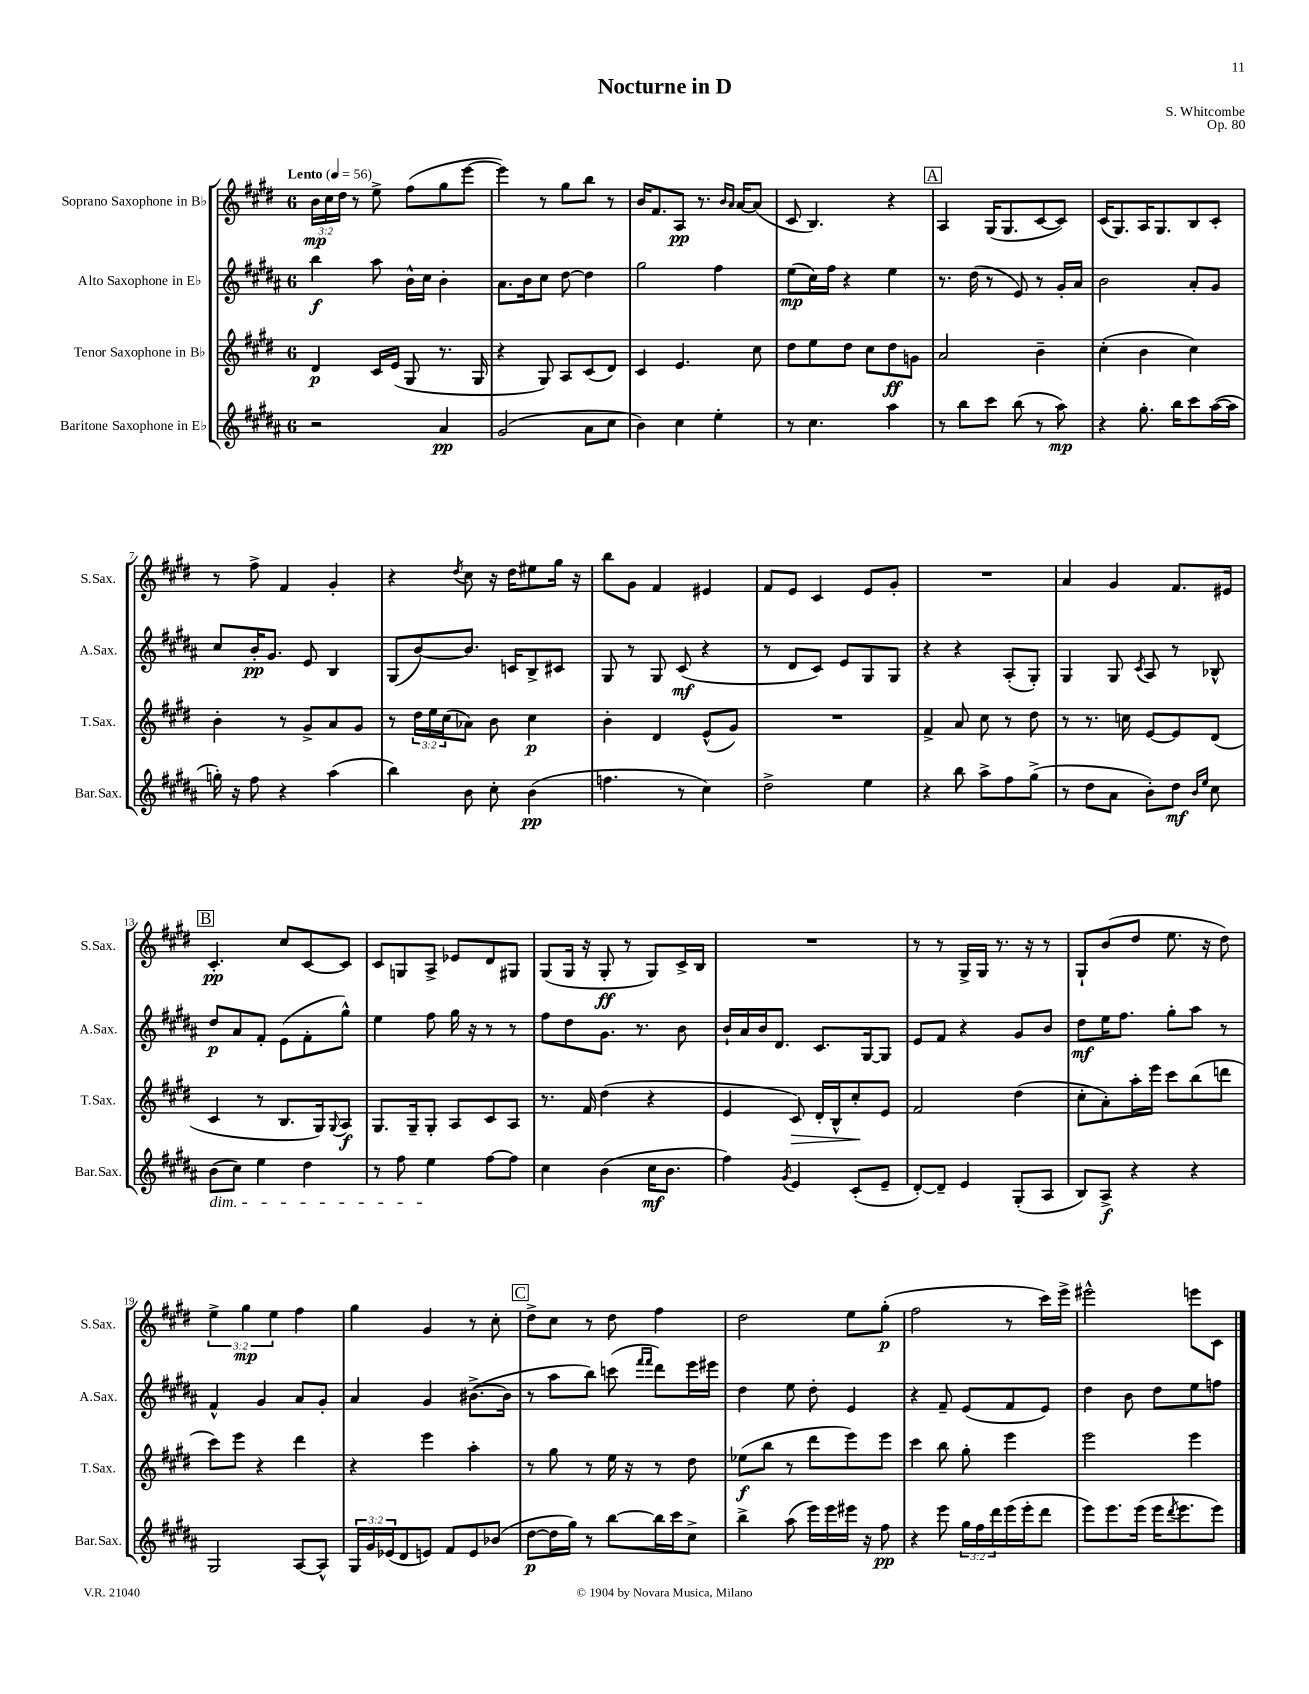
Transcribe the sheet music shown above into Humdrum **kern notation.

**kern	**kern	**kern	**kern
*staff4	*staff3	*staff2	*staff1
*clefG2	*clefG2	*clefG2	*clefG2
*k[f#c#g#d#a#]	*k[f#c#g#d#]	*k[f#c#g#d#a#]	*k[f#c#g#d#]
*M6/8	*M6/8	*M6/8	*M6/8
*MM56	*MM56	*MM56	*MM56
2r	4d#	4bb	24b
.	.	.	24cc#
.	.	.	24dd#
.	.	.	8r
.	16c#	8aa#	8ee^
.	(16e	.	.
.	8G#	16b^^	(8ff#
.	.	16cc#	.
4a#	8.r	4b'	8gg#
.	.	.	[8eee
.	16G#	.	.
=	=	=	=
(2g#	4r	8.a#	4eee])
.	.	16b	.
.	8G#)	8cc#	8r
.	8A	[8dd#	8gg#
8a#	(8c#	4dd#]	8bb
8cc#	8d#)	.	8r
=	=	=	=
4b)	4c#	2gg#	16b
.	.	.	8.f#
4cc#	4.e	.	8A
.	.	.	8.r
4ee'	.	4ff#	.
.	.	.	16qqb
.	.	.	16qqa
.	.	.	[16a
.	8cc#	.	(8a]
=	=	=	=
8r	8dd#	(8ee	8c#
4.cc#	8ee	16cc#)	4.B)
.	.	16ff#	.
.	8dd#	4r	.
.	8cc#	.	.
4aa#	8dd#	4ee	4r
.	8g	.	.
=	=	=	=
8r	2a	8.r	4A
8bb	.	.	.
.	.	(16dd#	.
8ccc#	.	8r	(16G#
.	.	.	8.G#
(8bb	.	8e)	.
8r	4b~	8r	[8c#
8aa#)	.	16g#'	8c#])
.	.	16a#	.
=	=	=	=
4r	(4cc#'	2b	(16c#
.	.	.	8.G#)
8.gg#'	4b	.	16A
.	.	.	8.G#
16bb	.	.	.
8ccc#	4cc#)	8a#'	8B
([16aa#	.	8g#	8c#'
16aa#]	.	.	.
=	=	=	=
16gg')	4b'	8cc#	8r
16r	.	.	.
8ff#	.	16b'	8ff#^
.	.	8.g#	.
4r	8r	.	4f#
.	8g#^	8e	.
(4aa#	8a	4B	4g#'
.	8g#	.	.
=	=	=	=
4bb)	8r	(8G#	4r
.	24dd#	[8b)	.
.	24ee	.	.
.	(24cc#	.	.
.	.	.	8qdd#
8b	8a-)	8.b]	8cc#
8cc#'	8b	.	16r
.	.	16c	16dd#
(4b	4cc#	8B^	8ee#
.	.	8c#	16gg#
.	.	.	16r
=	=	=	=
4.ff	4b'	8G#	8bb
.	.	8r	8g#
.	4d#	8G#	4f#
8r	.	(8c#	.
4cc#)	(8e^^	4r	4e#
.	8g#)	.	.
=	=	=	=
2dd#^	2.r	8r	8f#
.	.	8d#	8e
.	.	8c#)	4c#
.	.	8e	.
4ee	.	8G#	8e
.	.	8G#	8g#'
=	=	=	=
4r	4f#^	4r	2.r
8bb	8a	4r	.
8aa#^	8cc#	.	.
8ff#	8r	(8A#'	.
(8gg#^	8dd#	8G#')	.
=	=	=	=
8r	8r	4G#	4a
8dd#	8.r	.	.
8a#	.	8G#	4g#
.	16cc	.	.
.	.	8qc#	.
8b')	[8e	8A#	.
8dd#	8e]	8r	8.f#
16qqb	.	.	.
16qqee	.	.	.
8cc#	(8d#	8B-^^	.
.	.	.	16e#
=	=	=	=
(8b	4c#	8dd#	4.c#'
8cc#)	.	8a#	.
4ee	8r	8f#'	.
.	8.B	(8e	8cc#
4dd#	.	8f#'	[8c#
.	16G#)	.	.
.	8qqG#	.	.
.	8A	8gg#^^)	8c#]
=	=	=	=
8r	8.G#	4ee	8c#
8ff#	.	.	8G
.	16G#~	.	.
4ee	8G#'	8ff#	8A^
.	8A	16gg#	8e-
.	.	16r	.
[8ff#	8c#	8r	8d#
8ff#]	8A	8r	8G#
=	=	=	=
4cc#	8.r	8ff#	(8G#
.	.	8dd#	16G#
.	16f#	.	16r
(4b	(4dd#	8.g#	8G#'
.	.	.	8r
.	.	8.r	.
16cc#	4r	.	8G#)
8.b	.	.	.
.	.	8b	16c#^
.	.	.	16B
=	=	=	=
4ff#)	4e	16b`	2.r
.	.	16a#	.
.	.	16b	.
.	.	8.d#	.
8qg#	.	.	.
4e	8c#)	.	.
.	16d#'	8.c#	.
.	16B^^	.	.
(8c#'	8cc#'	.	.
.	.	[16G#	.
8e~	8e	8G#]	.
=	=	=	=
[8d#')	2f#	8e	8r
8d#~]	.	8f#	8r
4e	.	4r	16G#^
.	.	.	16G#
.	.	.	8.r
(8G#'	(4dd#	8g#	.
.	.	.	16r
8A#	.	8b	8r
=	=	=	=
8B)	8cc#'	8dd#	8G#`
8A#^	8a')	16ee	(8b
.	.	8.ff#	.
4r	16aa'	.	8dd#
.	16eee	.	.
.	8ccc#	8gg#'	8.ee
4r	(8bb	8aa#	.
.	.	.	16r
.	8ddd	8r	8dd#)
=	=	=	=
2G#	8ccc#)	4f#^^	6ee^
.	8eee	.	.
.	.	.	6gg#
.	4r	4g#	.
.	.	.	6ee
[8A#	4ddd#	8a#	4ff#
8A#^^]	.	8g#'	.
=	=	=	=
24G#	4r	4a#	4gg#
24g#	.	.	.
(24e-	.	.	.
8d#	.	.	.
8e)	4eee	4g#	4g#
8f#	.	.	.
8e	4aa'	([8.b#^	8r
(8b-	.	.	8cc#'
.	.	16b#]	.
=	=	=	=
[8dd#	8r	8r	8dd#^
16dd#]	8gg#	8aa#	8cc#
16gg#)	.	.	.
8r	8r	8bb)	8r
[8bb	16ee	(8ccc	8dd#
.	16r	.	.
.	.	16qqfff#	.
.	.	16qqfff#	.
16bb]	8r	8ddd#)	4ff#
16ccc#	.	.	.
8cc#^	8dd#	16eee	.
.	.	16eee#	.
=	=	=	=
4bb^	(8ee-	4dd#	2dd#
.	8bb	.	.
(8aa#	8r	8ee	.
16eee)	8ddd#	8dd#'	.
16eee	.	.	.
16eee#	8eee)	4e	8ee
16r	.	.	.
8ff#	8eee	.	(8gg#'
=	=	=	=
4r	4ccc#	4r	2ff#
8eee	8bb	8f#~	.
24gg#	8gg#'	(8e	.
24ff#	.	.	.
24ddd#	.	.	.
(16eee	4eee	8f#	8r
16eee'	.	.	.
8ddd#	.	8e)	16ccc#)
.	.	.	16eee^
=	=	=	=
8eee)	2eee	4dd#	2eee#^^
8.eee	.	.	.
.	.	8b	.
(16eee	.	.	.
16eee	.	8dd#	.
8qddd#	.	.	.
8.eee	.	.	.
.	4eee	8ee	8eee
8eee)	.	8ff	8c#
==	==	==	==
*-	*-	*-	*-
